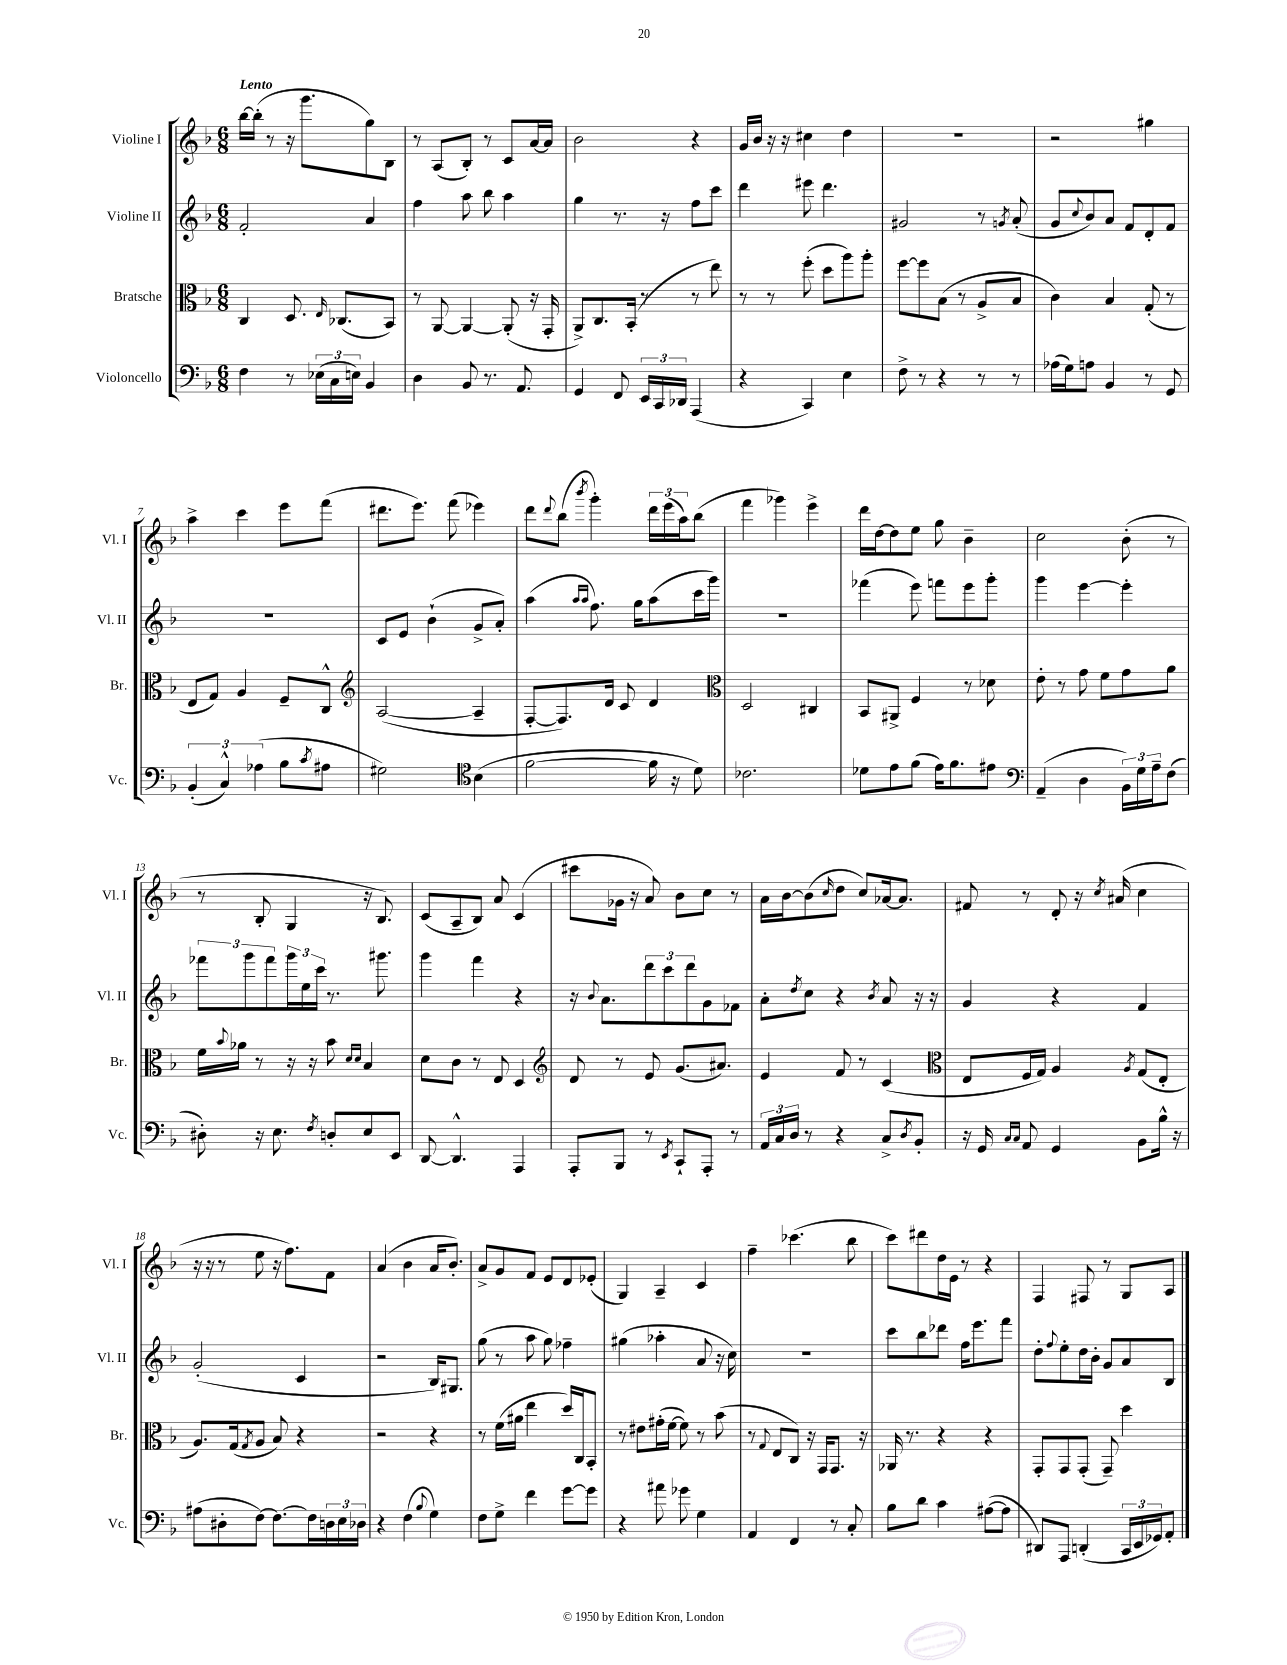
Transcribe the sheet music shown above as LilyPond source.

<<
\new StaffGroup <<
\new Staff = "s0" \with { instrumentName = "Violine I" shortInstrumentName = "Vl. I" } {
    \clef treble \key f \major \numericTimeSignature \time 6/8 \tempo "Lento"
    bes''16~ bes''16-.( r8 r16 g'''8. g''8) bes8 |
    r8 a8( bes8-.) r8 c'8 a'16~ a'16 |
    bes'2 r4 |
    g'16 bes'16 r16 r16 cis''4 d''4 |
    r2. |
    r2 gis''4 |
    a''4-> c'''4 e'''8 f'''8( |
    dis'''8. e'''8.) f'''8( ees'''4) |
    d'''8 \appoggiatura { d'''8 } bes''8( \acciaccatura { bes'''8 } g'''4-.) \tuplet 3/2 { d'''16 e'''16( a''16) } bes''8( |
    f'''4 ges'''4) e'''4-> |
    d'''16 d''16~ d''8 e''8 g''8 bes'4-- |
    c''2 bes'8-.( r8 |
    r8 bes8-. g4 r16 bes8.) |
    c'8( a8-- bes8) a'8 c'4( |
    cis'''8 ges'16 r16 a'8) bes'8 c''8 r8 |
    a'16 bes'16~ bes'8( \grace { c''16 } d''8 c''8) aes'16~ aes'8. |
    fis'8 r8 d'8-. r16 \acciaccatura { c''8 } ais'16( c''4 |
    r16 r16 r8 e''8 r16 f''8.) f'8 |
    a'4( bes'4 a'16 bes'8.-.) |
    a'8-> g'8 f'8 e'8 d'8 ees'8-.( |
    g4) a4-- c'4 |
    f''4-- ces'''4.( bes''8 |
    c'''8) dis'''8 d''16 e'16 r8 r4 |
    f4 fis8 r8 g8 a8 \bar "|." |
}
\new Staff = "s1" \with { instrumentName = "Violine II" shortInstrumentName = "Vl. II" } {
    \clef treble \key f \major \numericTimeSignature \time 6/8
    f'2-. a'4 |
    f''4 a''8 bes''8 a''4 |
    g''4 r8. r16 f''8 c'''8 |
    d'''4 eis'''8 d'''4. |
    gis'2 r8 \acciaccatura { g'8 } a'8-.( |
    g'8 \appoggiatura { c''8 } bes'8) a'8 f'8 d'8-. f'8 |
    R2. |
    c'8 e'8 bes'4-!( g'8-> a'8-.) |
    a''4( \grace { a''16 a''16 } f''8.) g''16 a''8( c'''16 g'''16) |
    R2. |
    fes'''4( e'''8) f'''8 e'''8 g'''8-. |
    g'''4 e'''4~ e'''4-. |
    \tuplet 3/2 { fes'''8 g'''8 fes'''8 } \tuplet 3/2 { g'''16 e''16 c'''16 } r8. gis'''8. |
    g'''4 f'''4 r4 |
    r16 \appoggiatura { bes'8 } a'8. \tuplet 3/2 { d'''8 c'''8 d'''8 } g'8 fes'8 |
    a'8-. \acciaccatura { d''8 } c''8 r4 \acciaccatura { bes'8 } a'8 r16 r16 |
    g'4 r4 f'4 |
    g'2-.( c'4 |
    r2 bes16) gis8. |
    g''8( r8 a''8 g''8) fes''4-- |
    gis''4( aes''4-. a'8 r16 c''16) |
    R2. |
    c'''8 bes''8 des'''8 f''16 e'''8. f'''8 |
    d''8-. \appoggiatura { f''8 } e''8-. d''16 bes'16-. g'8 a'8 bes8 \bar "|." |
}
\new Staff = "s2" \with { instrumentName = "Bratsche" shortInstrumentName = "Br." } {
    \clef alto \key f \major \numericTimeSignature \time 6/8
    c4 d8. \grace { e16 } ces8.( bes,8) |
    r8 a,8~ a,4~ a,8-.( r16 g,16-. |
    a,8->) c8. bes,16-.( r8 r8 e''8) |
    r8 r8 f''8-.( d''8 a''8) a''8-. |
    f''8~ f''8 bes8( r8 a8-> bes8 |
    c'4) bes4 g8-.( r8 |
    e8 g8) a4 f8-- c8-^ |
    \clef treble a2~( a4-- |
    f8~-. f8.) d'16 c'8 d'4 |
    \clef alto d2 cis4 |
    bes,8 ais,8-> f4 r8 des'8 |
    e'8-. r8 g'8 f'8 g'8 a'8 |
    f'16 \appoggiatura { bes'8 } aes'16 r8 r16 r16 bes'8 \grace { d'16 d'16 } bes4 |
    d'8 c'8 r8 e8 d4 |
    \clef treble d'8 r8 e'8 g'8.( ais'8.) |
    e'4 f'8 r8 c'4( |
    \clef alto e8 f16 g16) a4 \acciaccatura { a8 } g8( e8-. |
    a8.) g16( \acciaccatura { g8 } a8 bes8) r4 |
    r2 r4 |
    r8 f'16( ais'16 e''4 d''16) c16 bes,8-. |
    r8 eis'8 gis'16-.( f'16~ f'8) r8 bes'8( |
    r8 \appoggiatura { g8 } e8 c8) r16 g,16 g,8. r16 |
    aes,16 r8. r4 r4 |
    g,8-. g,8 g,8-.( g,8--) d''4 \bar "|." |
}
\new Staff = "s3" \with { instrumentName = "Violoncello" shortInstrumentName = "Vc." } {
    \clef bass \key f \major \numericTimeSignature \time 6/8
    f4 r8 \tuplet 3/2 { ees16( c16 e16) } bes,4 |
    d4 bes,8 r8. a,8. |
    g,4 f,8 \tuplet 3/2 { e,16 c,16 des,16 } a,,4( |
    r4 c,4) e4 |
    f8-> r8 r4 r8 r8 |
    aes16( g16) a8 bes,4 r8 g,8 |
    \tuplet 3/2 { bes,4-.( c4-^) aes4( } bes8 \acciaccatura { c'8 } ais8 |
    gis2) \clef tenor bes4( |
    f'2~ f'16 r16 d'8) |
    ces'2. |
    des'8 e'8 f'8( e'16) f'8. eis'8 |
    \clef bass a,4--( d4 \tuplet 3/2 { bes,16) g16 a16-- } f8( |
    dis8-.) r16 e8. \acciaccatura { f8 } d8-. e8 e,8 |
    d,8~ d,4.-^ a,,4 |
    a,,8-. bes,,8 r8 \acciaccatura { e,8 } c,8-! a,,8-. r8 |
    \tuplet 3/2 { a,16 c16 d16 } r8 r4 c8-> \acciaccatura { d8 } bes,8-. |
    r16 g,16 \grace { c16 c16 } a,8 g,4 bes,8 bes16-^ r16 |
    ais8( dis8-. f8~) f8.~ f16 \tuplet 3/2 { d16 e16 des16 } |
    r4 f4( \appoggiatura { bes8 } g4) |
    f8 g8-> f'4 g'8~ g'8 |
    r4 ais'8 ges'8 g4 |
    a,4 f,4 r8 c8-. |
    bes8 d'8 c'4 ais8~( ais8 |
    dis,8) a,,8 d,4-.( \tuplet 3/2 { c,16 e,16 ges,16) } a,8-. \bar "|." |
}
>>
>>
